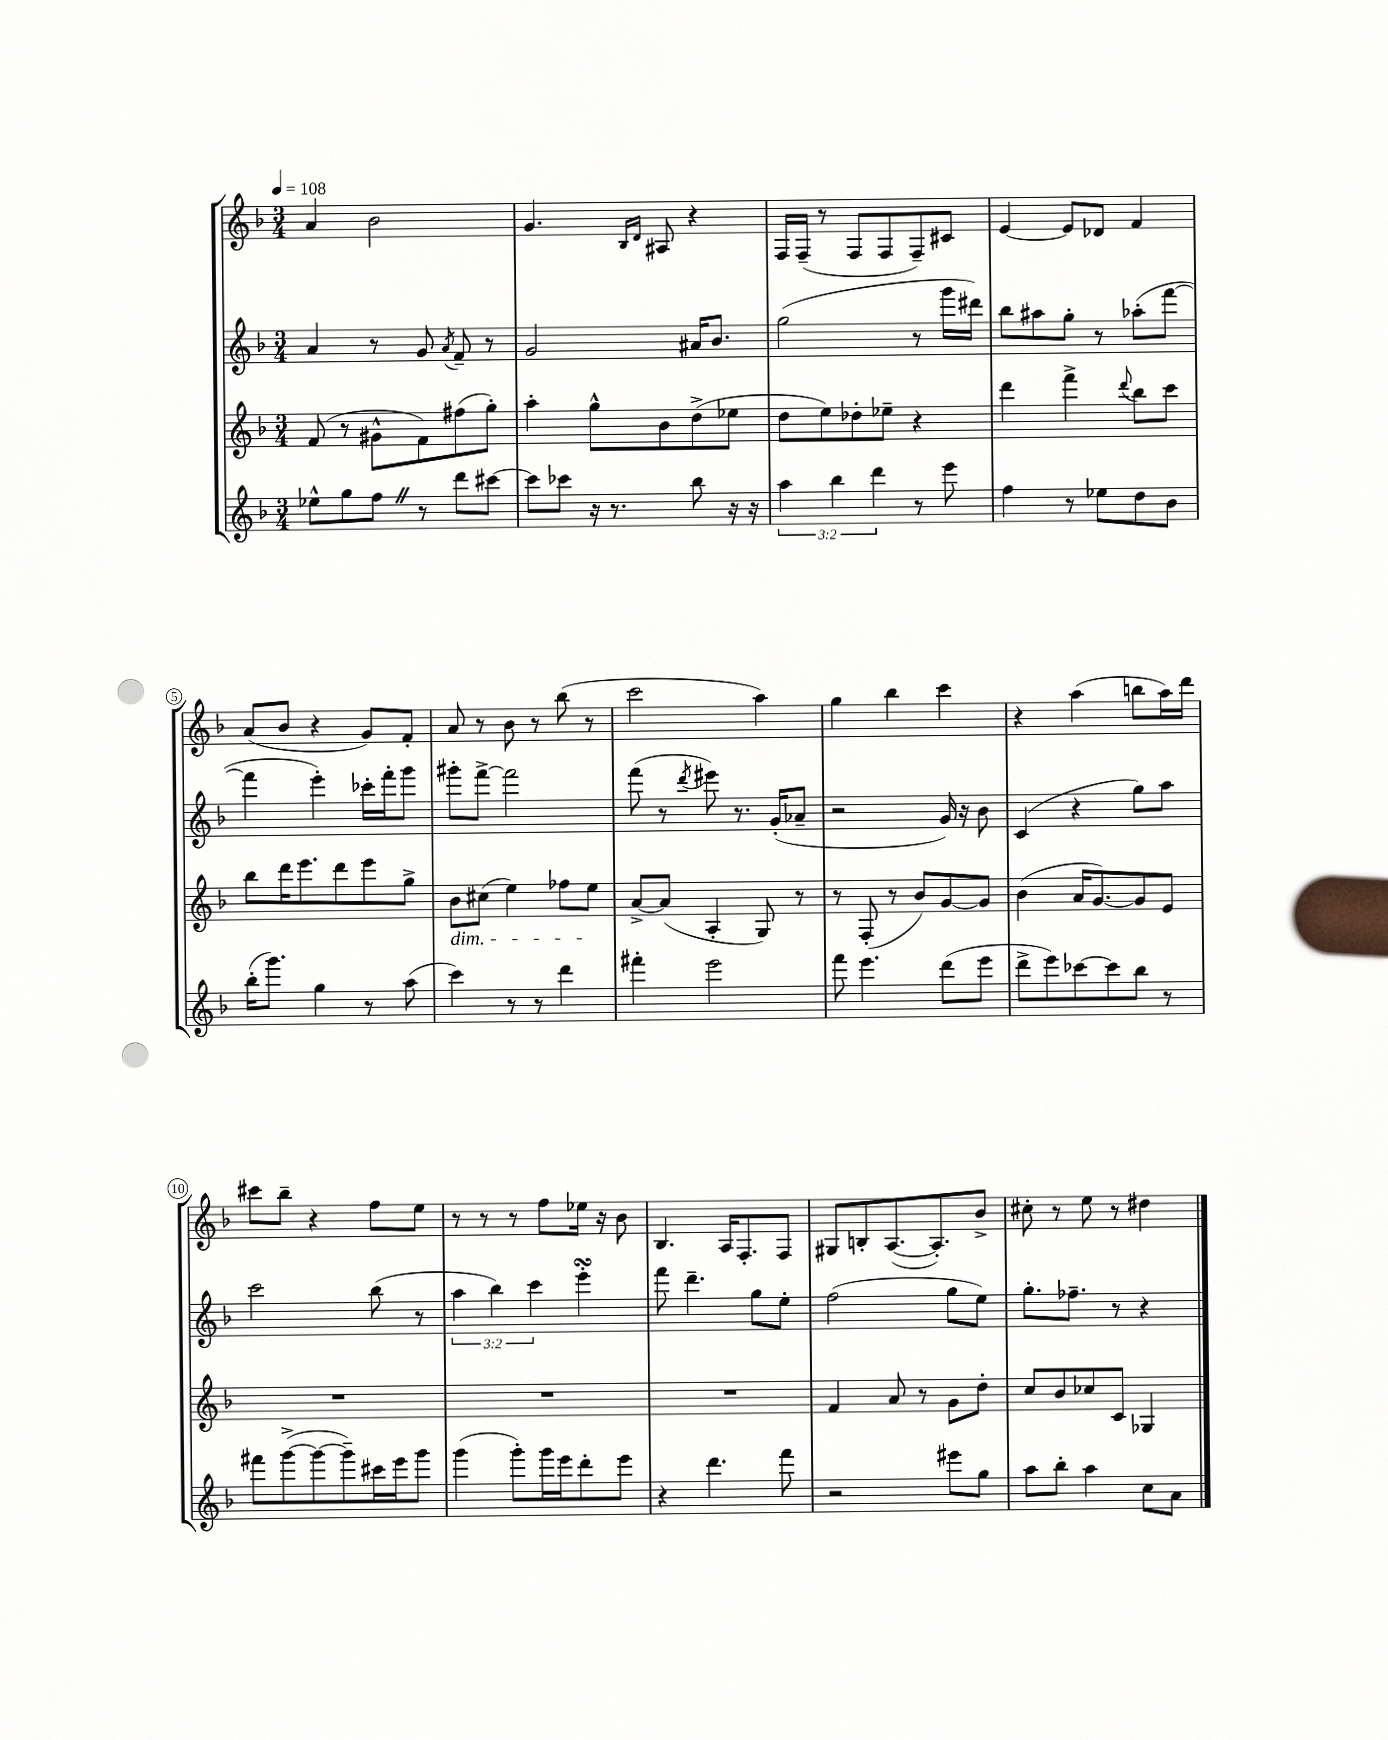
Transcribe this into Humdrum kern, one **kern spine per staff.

**kern	**kern	**kern	**kern
*staff4	*staff3	*staff2	*staff1
*clefG2	*clefG2	*clefG2	*clefG2
*k[b-]	*k[b-]	*k[b-]	*k[b-]
*M3/4	*M3/4	*M3/4	*M3/4
*MM108	*MM108	*MM108	*MM108
8ee-^^	(8f	4a	4a
8gg	8r	.	.
8ff	8g#^^	8r	2b-
8r	8f)	8g	.
.	.	8qa	.
8ddd	(8ff#	8f~	.
[8ccc#	8gg')	8r	.
=	=	=	=
8ccc#]	4aa'	2g	4.g
8ccc-	.	.	.
16r	8gg^^	.	.
8.r	.	.	.
.	.	.	16qqB-
.	.	.	16qqd
.	8b-	.	8A#
8bb-	(8dd^	16a#	4r
.	.	8.b-	.
16r	8ee-	.	.
16r	.	.	.
=	=	=	=
6aa	8dd	(2gg	16F
.	.	.	(16F~
.	8ee)	.	8r
6bb-	.	.	.
.	8dd-'	.	8F
6ddd	.	.	.
.	8ee-~	.	8F
8r	4r	8r	8F~)
8eee	.	16ggg	8c#
.	.	16ddd#)	.
=	=	=	=
4ff	4ddd	8bb-	[4e
.	.	8aa#	.
8r	4fff^	8gg'	8e]
8ee-	.	8r	8d-
.	8qqddd	.	.
8dd	8bb-	(8aa-'	4f
8b-	8ccc	[8fff	.
=	=	=	=
(16bb-'	8bb-	4fff]	(8a
8.ggg)	.	.	.
.	16ddd	.	8b-
.	8.eee	.	.
4gg	.	4eee')	4r
.	8ddd	.	.
8r	8eee	16ccc-'	8g)
.	.	16fff'	.
(8aa	8gg^	8ggg	8f'
=	=	=	=
4ccc)	8b-	8ggg#'	8a
.	(8cc#	[8fff^	8r
8r	4ee)	2fff]	8b-
8r	.	.	8r
4ddd	8ff-	.	(8bb-
.	8ee	.	8r
=	=	=	=
4fff#'	[8a^	(8fff	2ccc
.	(8a]	8r	.
.	.	8qddd	.
2eee	4A'	8eee#)	.
.	.	8.r	.
.	8G)	.	4aa)
.	.	(16g'	.
.	8r	8a-~	.
=	=	=	=
8fff	8r	2r	4gg
4.eee	(8F'	.	.
.	8r	.	4bb-
.	8b-)	.	.
(8ddd	[8g	16g)	4ccc
.	.	16r	.
8eee	8g]	8b-	.
=	=	=	=
8ddd^	(4b-	(4c	4r
8eee)	.	.	.
[8ccc-	16a	4r	(4aa
.	[8.g)	.	.
8ccc-]	.	.	.
8bb-	8g]	8gg)	8bb
8r	8e	8aa	16aa)
.	.	.	16ddd
=	=	=	=
8fff#	2.r	2ccc	8ccc#
([8ggg^	.	.	8bb-~
8ggg_	.	.	4r
8ggg~])	.	.	.
16ccc#	.	(8bb-	8ff
16eee	.	.	.
8ggg	.	8r	8ee
=	=	=	=
(4ggg	2.r	6aa	8r
.	.	.	8r
.	.	6bb-)	.
8ggg')	.	.	8r
.	.	6ccc	.
16ggg	.	.	8ff
16eee	.	.	.
8ddd'	.	4eee'	16ee-
.	.	.	16r
8eee	.	.	8b-
=	=	=	=
4r	2.r	8fff	4.B-
.	.	4.ddd~	.
4.ddd	.	.	.
.	.	.	16A
.	.	.	8.F'
.	.	8gg	.
8fff	.	8ee'	8F
=	=	=	=
2r	4f	(2ff	8G#
.	.	.	8B'
.	8a	.	([8.A
.	8r	.	.
.	.	.	8.A'])
8eee#	8g	8gg	.
8gg	8dd'	8ee)	8b-^
=	=	=	=
8aa	8cc	8.gg'	8cc#'
8bb-'	8b-	.	8r
.	.	8.ff-~	.
4aa	8cc-	.	8ee
.	8c	8r	8r
8cc	4G-	4r	4dd#
8a	.	.	.
==	==	==	==
*-	*-	*-	*-
